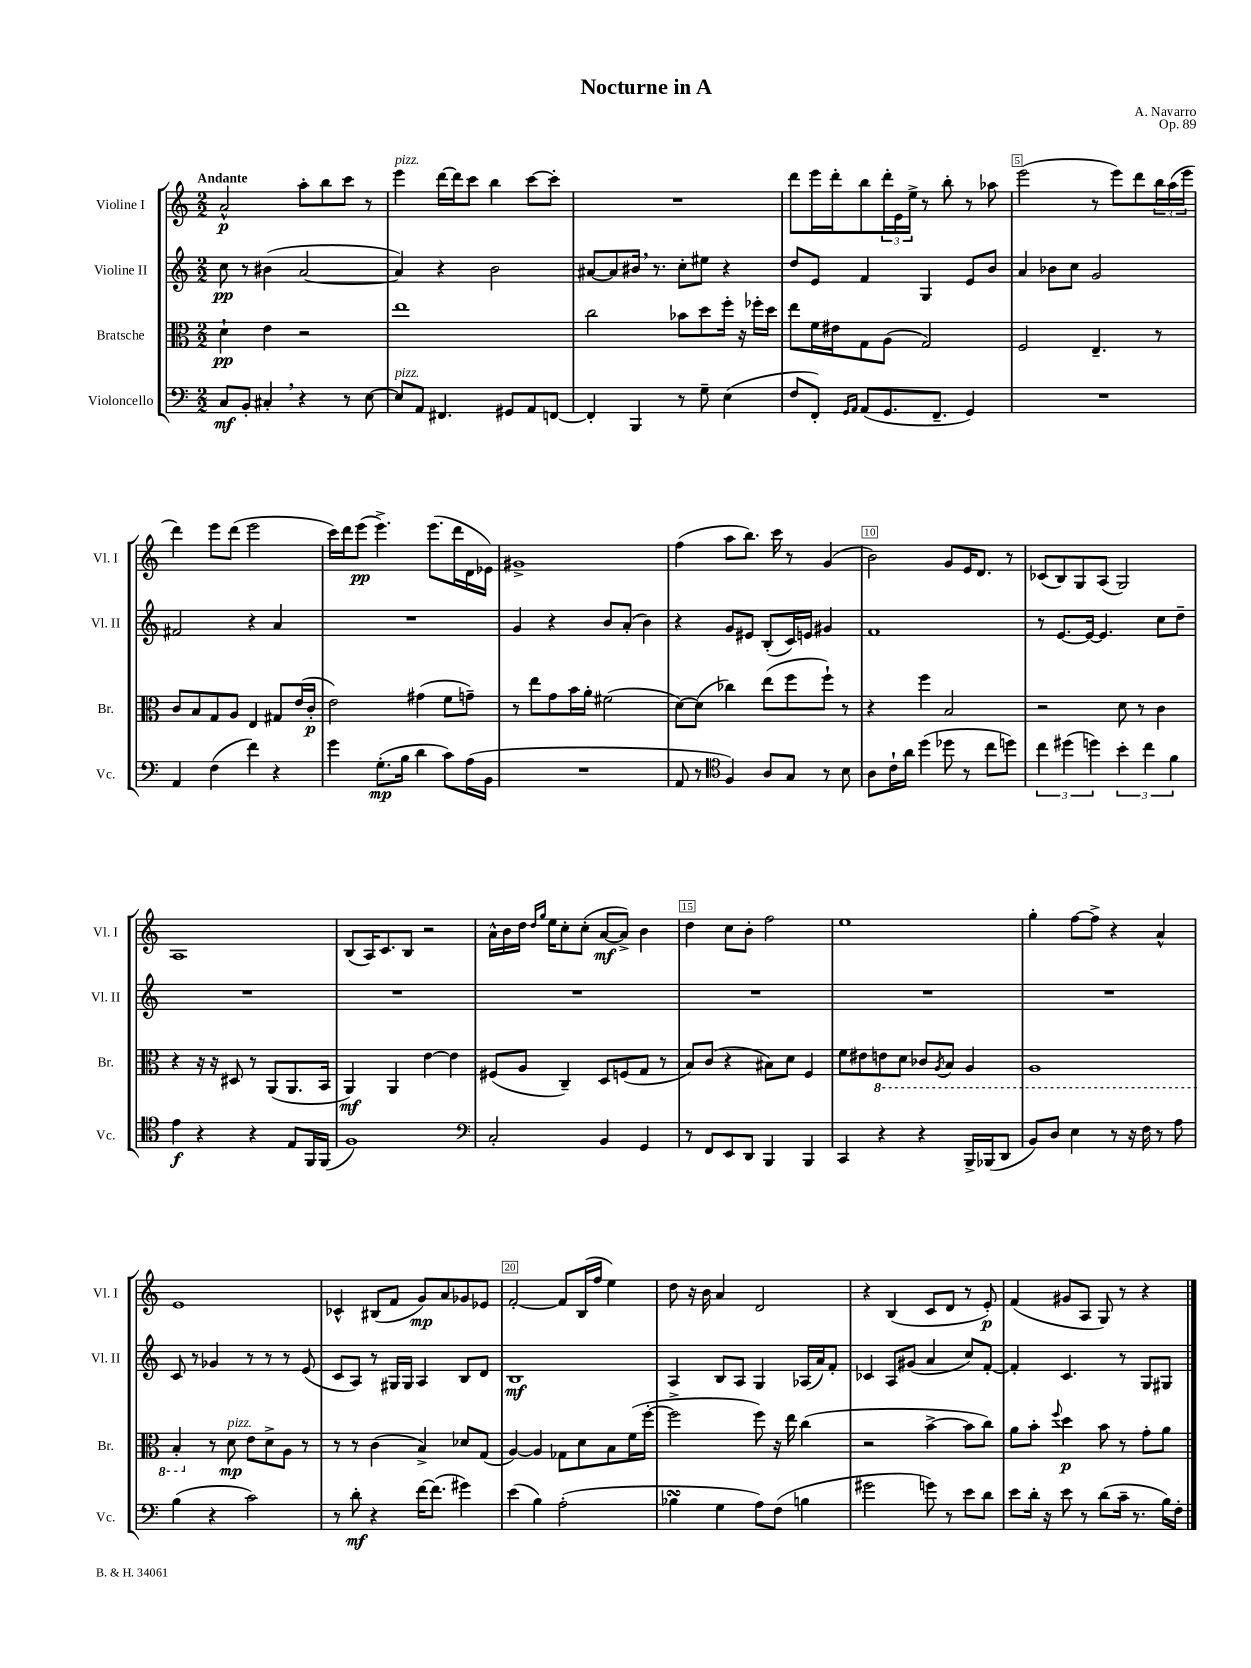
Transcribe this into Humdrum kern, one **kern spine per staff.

**kern	**kern	**kern	**kern
*staff4	*staff3	*staff2	*staff1
*clefF4	*clefC3	*clefG2	*clefG2
*k[]	*k[]	*k[]	*k[]
*M2/2	*M2/2	*M2/2	*M2/2
8C	4d`	8cc	2a^^
8BB'	.	8r	.
4C#'	4e	(4b#	.
4r	2r	[2a	8aa'
.	.	.	8bb
8r	.	.	8ccc
[8E	.	.	8r
=	=	=	=
8E]	1ee	4a])	4eee
8AA	.	.	.
4.FF#	.	4r	[16ddd
.	.	.	16ddd]
.	.	.	8ccc
.	.	2b	4bb
8GG#	.	.	.
8AA	.	.	[8ccc
[8FF	.	.	8ccc']
=	=	=	=
4FF']	2cc	[8a#	1r
.	.	8a#]	.
4BBB	.	16b#	.
.	.	8.r	.
8r	8b-	8cc'	.
8G~	8dd	8ee#	.
(4E	16ff'	4r	.
.	16r	.	.
.	16ff-'	.	.
.	16dd	.	.
=	=	=	=
8F	8ee	8dd	8ddd
8FF')	16f	8e	16eee
.	16e#	.	16ddd'
16qqGG	.	.	.
16qqAA	.	.	.
(8AA	8G	4f	8bb
8.GG	(8A	.	24ddd'
.	.	.	24e
.	.	.	24ee^
.	2G)	4G	8r
8.FF~	.	.	.
.	.	.	8bb'
4GG)	.	8e	8r
.	.	8b	8aa-
=	=	=	=
1r	2F	4a	(2eee
.	.	8b-	.
.	.	8cc	.
.	4.E~	2g	8r
.	.	.	8eee)
.	.	.	8ddd
.	8r	.	24bb
.	.	.	(24aa
.	.	.	24eee
=	=	=	=
4AA	8c	2f#	4ddd)
.	8B	.	.
(4F	8G	.	8eee
.	8A	.	(8ddd
4f)	4E	4r	2eee
4r	8G#	4a	.
.	(16e	.	.
.	16c'	.	.
=	=	=	=
4g	2e)	1r	16ccc)
.	.	.	16ddd
.	.	.	(8eee
(8.G'	.	.	4.eee^)
16B	.	.	.
4d	(4g#	.	.
.	.	.	(8.eee
8c)	8f	.	.
.	.	.	16ddd
(16A	8g~)	.	16d
16BB	.	.	16e-)
=	=	=	=
1r	8r	4g	1g#^
.	8ee	.	.
.	8g	4r	.
.	16b	.	.
.	16a'	.	.
.	(2f#	8b	.
.	.	(8a'	.
.	.	4b)	.
=	=	=	=
8AA	[8d)	4r	(4ff
8r	(8d]	.	.
*clefC4	*	*	*
4F)	4cc-)	8g	8aa
.	.	8e#	8.bb)
8A	(8ee	(8B'	.
.	.	.	16ccc
8G	8ff	16c)	8r
.	.	16e	.
8r	8ff`)	4g#	(4g
8B	8r	.	.
=	=	=	=
8A	4r	1f	2b)
16c`	.	.	.
16a	.	.	.
(4dd	4ff	.	.
8dd-	2B	.	8g
8r	.	.	16e
.	.	.	8.d
8cc	.	.	.
8dd)	.	.	8r
=	=	=	=
6cc	2r	8r	(8c-
.	.	[8.e	8B)
(6dd#	.	.	.
.	.	.	8G
.	.	16e_	.
6dd)	.	.	.
.	.	4.e]	(8A
6b'	8d	.	2G)
.	8r	.	.
6cc	.	.	.
.	4c	8cc	.
6f	.	.	.
.	.	8dd~	.
=	=	=	=
4e	4r	1r	1A
4r	16r	.	.
.	16r	.	.
.	8D#	.	.
4r	8r	.	.
.	(8AA	.	.
8E	8.AA	.	.
16FF	.	.	.
(16FF	16BB	.	.
=	=	=	=
1F)	4AA)	1r	(8B
.	.	.	16A)
.	.	.	8.c
.	4AA	.	.
.	.	.	8B
.	[4e	.	2r
.	4e]	.	.
=	=	=	=
*clefF4	*	*	*
2C'	(8F#	1r	16a^^
.	.	.	16b
.	8A	.	16dd
.	.	.	16qqdd
.	.	.	16qqgg
.	.	.	16ee
.	4C~)	.	8cc'
.	.	.	(8cc'
4BB	8D	.	[8a
.	(8F	.	8a^])
4GG	8G	.	4b
.	8r	.	.
=	=	=	=
8r	8B)	1r	4dd
8FF	(8c	.	.
8EE	4r	.	8cc
8DD	.	.	8b'
4BBB	8B#)	.	2ff
.	8d	.	.
4BBB	4F	.	.
=	=	=	=
4CC	8f	1r	1ee
.	8e#	.	.
4r	8E	.	.
.	8D	.	.
4r	8C-	.	.
.	8qAA	.	.
.	8BB	.	.
16BBB^	4AA	.	.
(16BBB-	.	.	.
8DD	.	.	.
=	=	=	=
8BB)	1AA	1r	4gg'
8D	.	.	.
4E	.	.	[8ff
.	.	.	8ff^]
8r	.	.	4r
16r	.	.	.
16F	.	.	.
8r	.	.	4a^^
8A	.	.	.
=	=	=	=
(4B	4BB'	8c	1e
.	.	8r	.
4r	8r	4g-	.
.	8d	.	.
2c)	8e	8r	.
.	8d^	8r	.
.	8A	8r	.
.	8r	(8e	.
=	=	=	=
8r	8r	8c	4c-^^
8d'	8r	8A)	.
4r	(4c	8r	(8B#
.	.	16G#	8f
.	.	16G#	.
[16f	4B^)	4A	8g)
(8.f]	.	.	.
.	.	.	8a
4g#)	8d-	8B	8g-
.	(8G	8d	8e-
=	=	=	=
(4e	[4A)	1B	[2f'
4B)	4A]	.	.
(2A'	8G-	.	8f]
.	8d	.	(16B
.	.	.	16ff
.	8B	.	4ee)
.	(16f	.	.
.	[16ff'	.	.
=	=	=	=
4B-	2ff^]	4A	8dd
.	.	.	16r
.	.	.	16b
4G	.	8B	4a
.	.	8A	.
8A)	8ff)	4G	2d
(8F	16r	.	.
.	16ee	.	.
4B	(4cc	(16A-	.
.	.	16a)	.
.	.	8f'	.
=	=	=	=
2g#	2r	4c-	4r
.	.	8A	(4B
.	.	(8g#	.
8g)	[4b^	4a	8c
8r	.	.	8d
8e	8b]	8cc)	8r
8d	8cc)	[8f'	8e')
=	=	=	=
8e	8a	4f']	(4f
16d'	8b'	.	.
16r	.	.	.
.	8qqff	.	.
8e	4dd	4.c	8g#
8r	.	.	8A
(8d	8b	.	8G)
16c~	8r	8r	8r
8.r	.	.	.
.	8g'	8G	4r
16B)	8a	8G#	.
16F'	.	.	.
==	==	==	==
*-	*-	*-	*-
